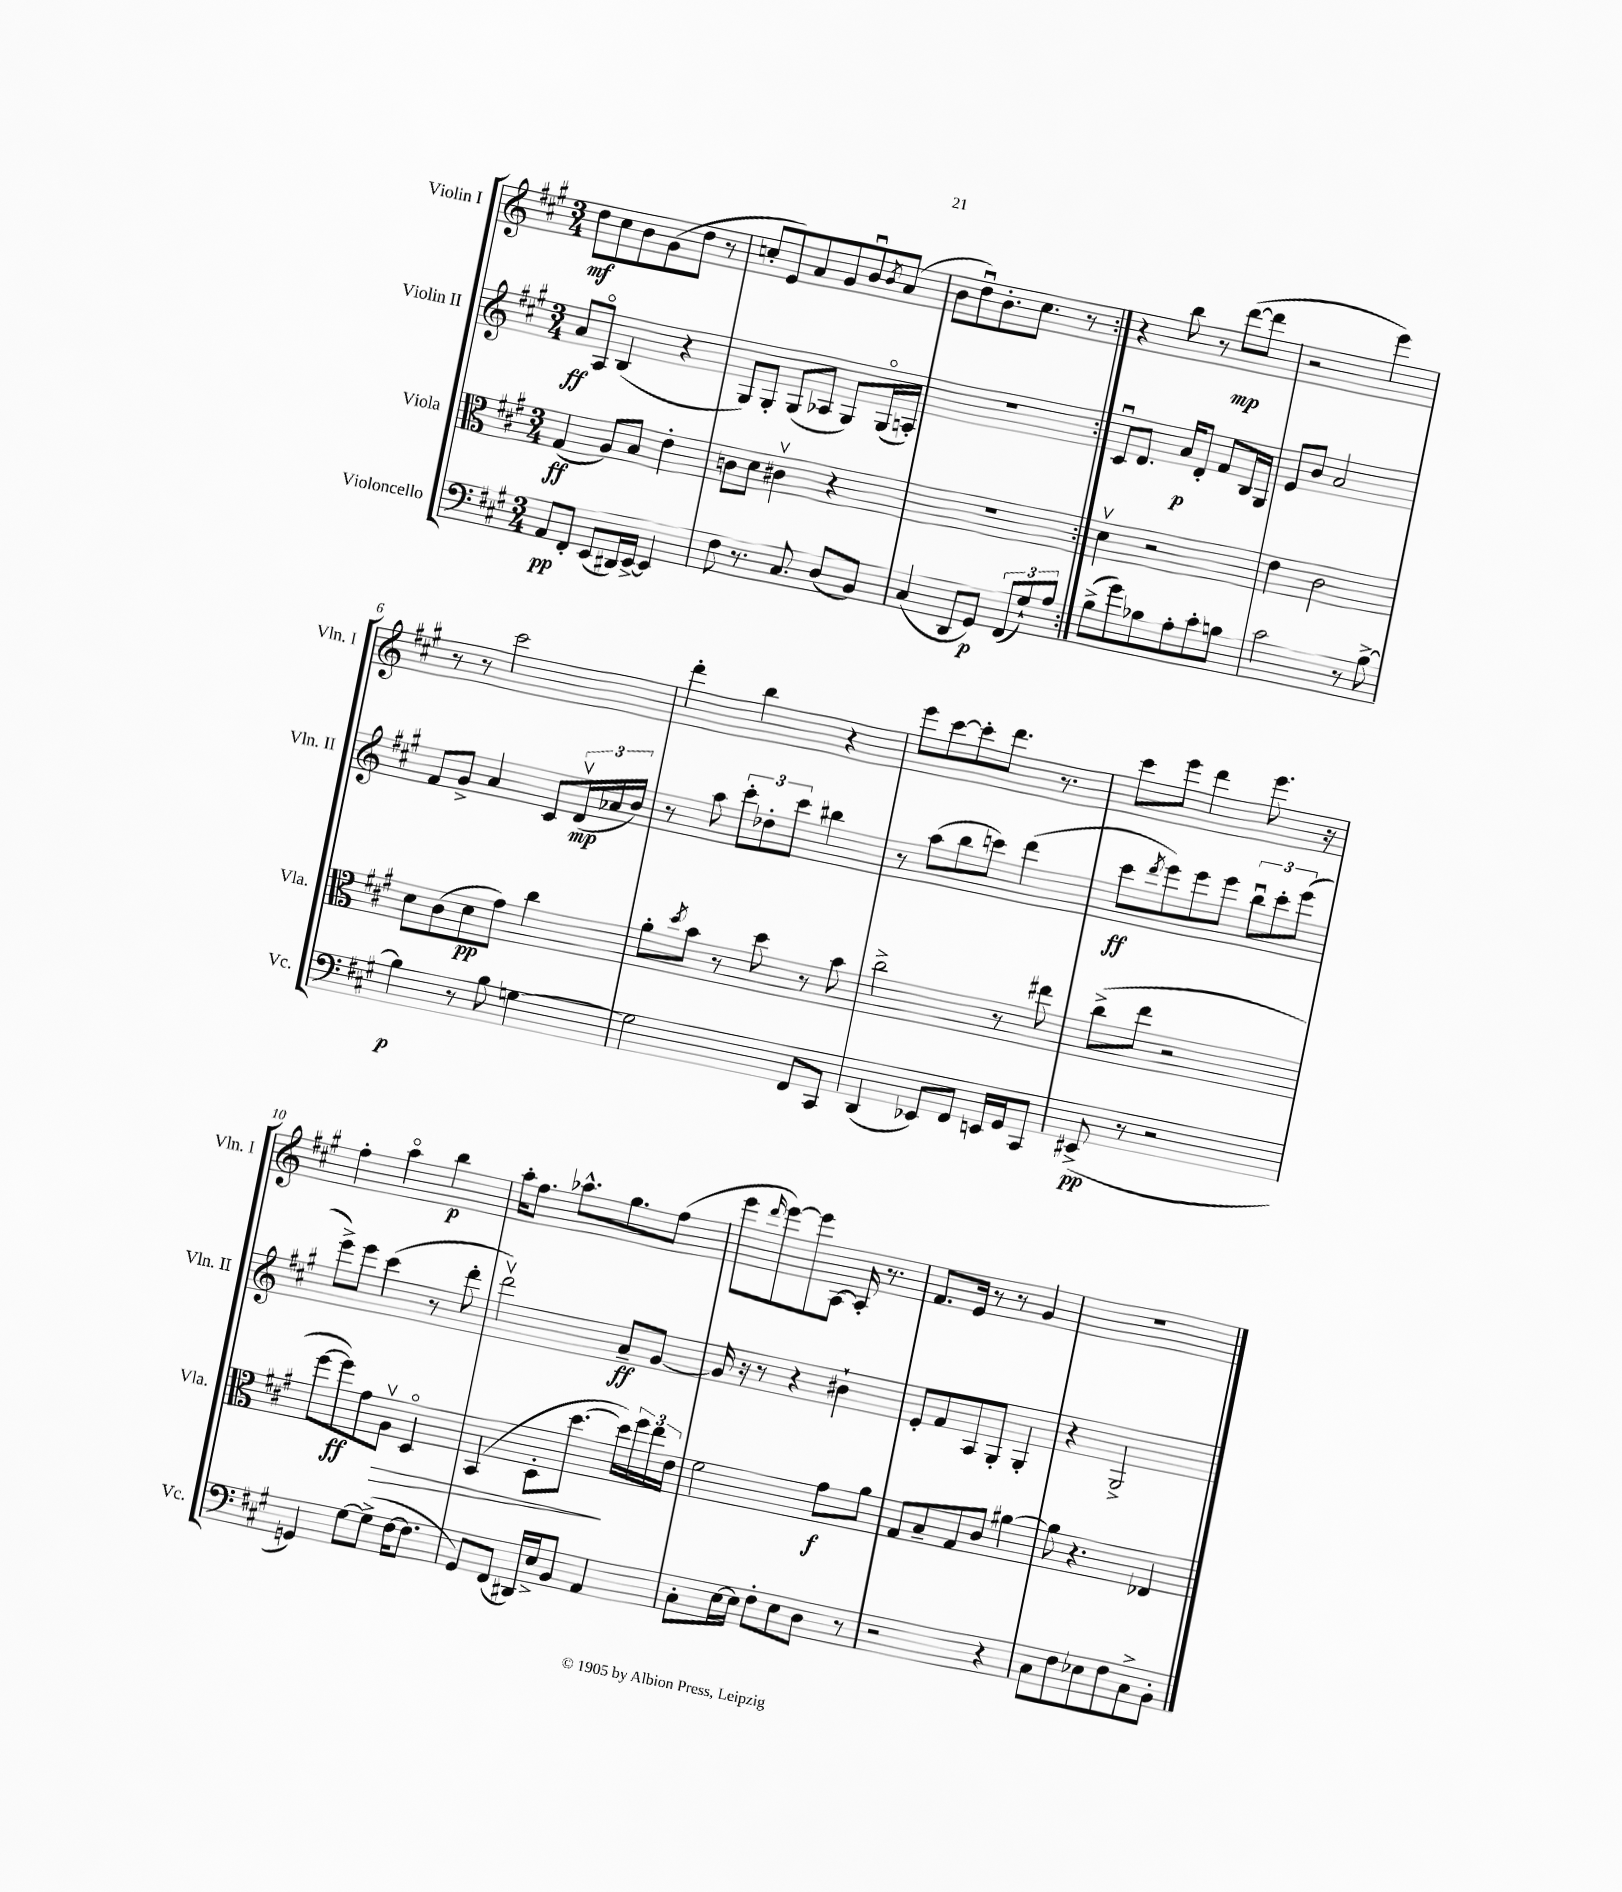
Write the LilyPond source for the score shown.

<<
\new StaffGroup <<
\new Staff = "s0" \with { instrumentName = "Violin I" shortInstrumentName = "Vln. I" } {
    \clef treble \key a \major \numericTimeSignature \time 3/4
    \repeat volta 2 { d''8\mf cis''8 b'8 gis'8( d''8 r8 |
    c''8-. e'8) a'8 gis'8 b'8\downbow \acciaccatura { b'8 } a'8( |
    b'8 d''8\downbow) b'8.-. cis''8. r8 | }
    r4 b''8 r8 d'''8~\mp( d'''8 |
    r2 e'''4) |
    r8 r8 cis'''2 |
    d'''4-. b''4 r4 |
    e'''8 cis'''8~ cis'''8-. d'''8. r8. |
    cis'''8 e'''8 d'''4 e'''8. r16 |
    fis''4-. a''4\flageolet b''4\p |
    a''16-. fis''8. aes''8.-^ gis''8. fis''8( |
    e'''8 \grace { d'''16 } e'''8~) e'''8 a8~ a16-. r8. |
    fis'8. e'16 r8 r8 gis'4 |
    R2. \bar "|." |
}
\new Staff = "s1" \with { instrumentName = "Violin II" shortInstrumentName = "Vln. II" } {
    \clef treble \key a \major \numericTimeSignature \time 3/4
    \repeat volta 2 { a'8\ff a8\flageolet b4( r4 |
    gis8) gis8-. gis8( aes8 gis8) gis16\flageolet( a16-.) |
    R2. | }
    cis'8\downbow d'8. a'16\p d'8-. fis'8 b16 gis16 |
    e'8 b'8 a'2 |
    fis'8 gis'8-> a'4 cis'8 \tuplet 3/2 { d'16\upbow\mp( aes'16 b'16) } |
    r8 a''8 \tuplet 3/2 { cis'''8-. des''8-. cis'''8 } bis''4 |
    r8 a''8( b''8 c'''8) d'''4( |
    cis'''8\ff \acciaccatura { d'''8 } e'''8) e'''8 e'''8 \tuplet 3/2 { b''8\downbow cis'''8-. e'''8( } |
    e'''8->) e'''8 cis'''4( r8 d'''8-. |
    d'''2\upbow) a'8--\ff gis'8~ |
    gis'16 r16 r8 r4 bis'4-! |
    e'8-. fis'8 a8 gis8-. gis4-. |
    r4 gis2-> \bar "|." |
}
\new Staff = "s2" \with { instrumentName = "Viola" shortInstrumentName = "Vla." } {
    \clef alto \key a \major \numericTimeSignature \time 3/4
    \repeat volta 2 { gis4\ff( a8) b8 e'4-. |
    c'8 d'8 cis'4\upbow r4 |
    R2. | }
    d'4\upbow r2 |
    e'4 cis'2 |
    d'8 cis'8( d'8\pp gis'8) cis''4 |
    a'8-. \acciaccatura { d''8 } b'8 r8 d''8 r8 b'8 |
    cis''2-> r8 eis''8 |
    cis''8->( e''8 r2 |
    fis''8~ fis''8\ff) gis'8 a8\upbow\> d4\flageolet |
    b,4( d8-. d''8.~\! d''16) \tuplet 3/2 { fis''16 e''16 e'16 } |
    fis'2 gis'8\f a'8 |
    gis8 b8-- gis8 cis'8 ais'4~ |
    ais'8 r4. ees4 \bar "|." |
}
\new Staff = "s3" \with { instrumentName = "Violoncello" shortInstrumentName = "Vc." } {
    \clef bass \key a \major \numericTimeSignature \time 3/4
    \repeat volta 2 { a,8\pp fis,8-. e,8( dis,16) e,16~-> e,4 |
    fis8 r8. cis8. d8( b,8) |
    cis4( d,8 gis,8\p) \tuplet 3/2 { fis,8( gis8-!) a8 } | }
    b8->( gis'8) bes8 a8-. cis'8-. b8 |
    cis'2 r8 b8~-> |
    b4\p r8 b8 g4~ |
    g2 fis,8 cis,8 |
    d,4( ees,8) fis,8 e,16 gis,16 cis,8 |
    eis,8->\pp( r8 r2 |
    g,4) gis8~ gis8->( fis16~ fis8. |
    gis,8) fis,8( dis,16) e16-> b,8 a,4 |
    cis8-. e16~ e16 fis8-. e8 d8 r8 |
    r2 r4 |
    cis8 fis8 ees8 fis8 cis8-> b,8-. \bar "|." |
}
>>
>>
